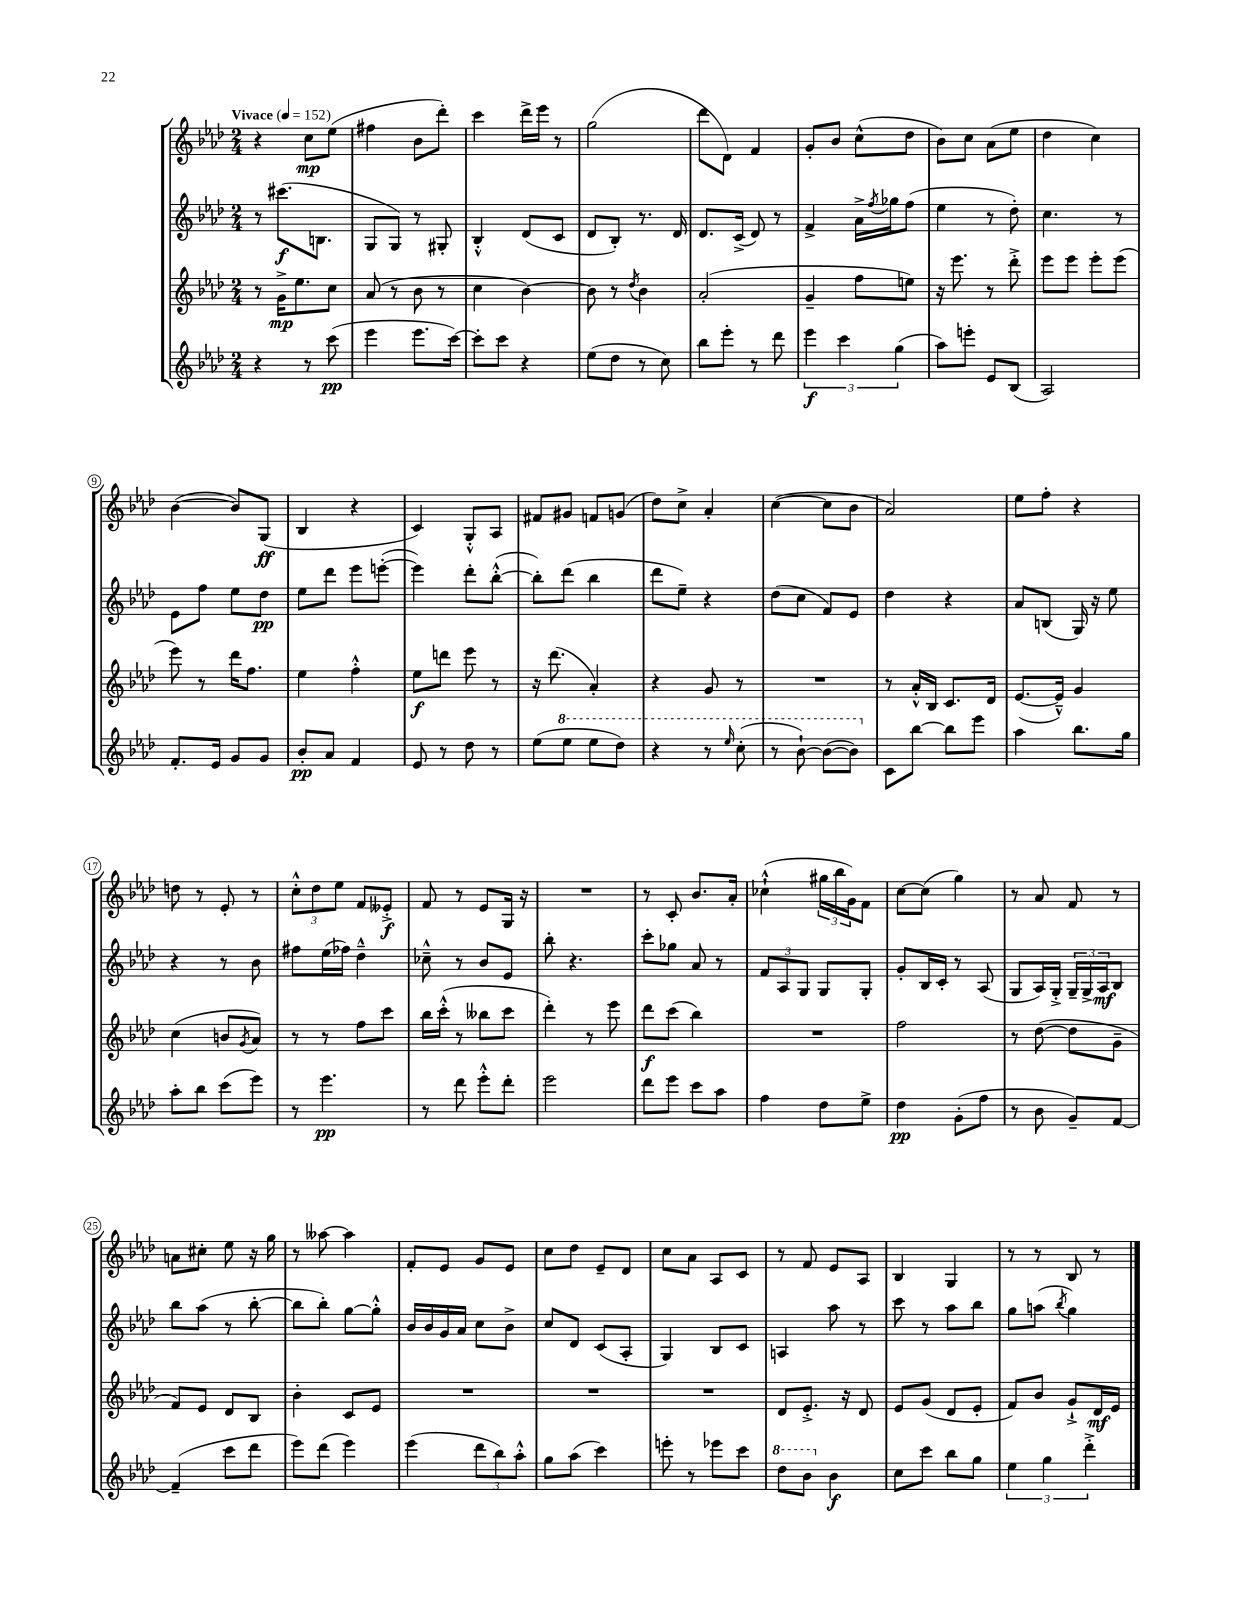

**kern	**dynam	**kern	**dynam	**kern	**dynam	**kern	**dynam
*part4	*part4	*part3	*part3	*part2	*part2	*part1	*part1
*staff4	*staff4	*staff3	*staff3	*staff2	*staff2	*staff1	*staff1
*clefG2	*	*clefG2	*	*clefG2	*	*clefG2	*
*k[b-e-a-d-]	*	*k[b-e-a-d-]	*	*k[b-e-a-d-]	*	*k[b-e-a-d-]	*
*M2/4	*	*M2/4	*	*M2/4	*	*M2/4	*
*MM152	*	*MM152	*	*MM152	*	*MM152	*
=1	=1	=1	=1	=1	=1	=1	=1
!	!	!	!	!	!	!LO:TX:a:B:t=Vivace	!
4r	.	8r	.	8r	.	4r	.
.	.	16g^\KL	mp	(8.ccc#X\L	f	.	.
.	.	8.ee-\	.	.	.	.	.
8r	.	.	.	.	.	8cc\L	mp
.	.	.	.	8.Bn\J	.	.	.
(8ccc\	pp	8cc\J	.	.	.	(8ee-\J	.
=2	=2	=2	=2	=2	=2	=2	=2
4eee-\	.	(8a-/	.	8G/L	.	4ff#X\	.
.	.	8r	.	8G/J)	.	.	.
8.eee-\L	.	8b-\	.	8r	.	8b-\L	.
.	.	8r	.	8G#X'/	.	8ddd-'\J)	.
[16ccc\Jk)	.	.	.	.	.	.	.
=3	=3	=3	=3	=3	=3	=3	=3
8ccc'\L]	.	4cc\	.	4B-'^^/	.	4ccc\	.
8ccc\J	.	.	.	.	.	.	.
4r	.	[4b-\)	.	(8d-/L	.	16ddd-^\LL	.
.	.	.	.	.	.	16eee-\JJ	.
.	.	.	.	8c/J	.	8r	.
=4	=4	=4	=4	=4	=4	=4	=4
(8ee-\L	.	8b-\]	.	8d-/L	.	(2gg\	.
8dd-\J	.	8r	.	8B-'/J)	.	.	.
.	.	8qdd-/	.	.	.	.	.
8r	.	4b-\	.	8.r	.	.	.
8cc\)	.	.	.	.	.	.	.
.	.	.	.	16d-/	.	.	.
=5	=5	=5	=5	=5	=5	=5	=5
8bb-\L	.	(2a-'/	.	8.d-/L	.	8ddd-\L	.
8eee-'\J	.	.	.	.	.	8d-\J)	.
.	.	.	.	(16c^/Jk	.	.	.
8r	.	.	.	8d-/)	.	4f/	.
8ddd-\	.	.	.	8r	.	.	.
=6	=6	=6	=6	=6	=6	=6	=6
6eee-\	f	4g~/	.	4f^/	.	8g'/L	.
.	.	.	.	.	.	8b-/J	.
6ccc\	.	.	.	.	.	.	.
.	.	8ff\L	.	16a-^\LL	.	(8cc^^\L	.
.	.	.	.	8qff/	.	.	.
.	.	.	.	16gg-X\J	.	.	.
(6gg\	.	.	.	.	.	.	.
.	.	8een\J)	.	(8ff\J	.	8dd-\J	.
=7	=7	=7	=7	=7	=7	=7	=7
8aa-\L)	.	16r	.	4ee-\	.	8b-\L)	.
.	.	8.eee-\	.	.	.	.	.
8eeen'\J	.	.	.	.	.	8cc\J	.
8e-/L	.	8r	.	8r	.	(8a-\L	.
(8B-/J	.	8ddd-'^\	.	8dd-'\)	.	8ee-\J	.
=8	=8	=8	=8	=8	=8	=8	=8
2A-/)	.	8eee-\L	.	4.cc\	.	4dd-\	.
.	.	8eee-\J	.	.	.	.	.
.	.	8eee-'\L	.	.	.	4cc\)	.
.	.	(8eee-\J	.	8r	.	.	.
!!LO:LB:g=z
=9	=9	=9	=9	=9	=9	=9	=9
8.f'/L	.	8eee-\)	.	8e-\L	.	([4b-\	.
.	.	8r	.	8ff\J	.	.	.
16e-/Jk	.	.	.	.	.	.	.
8g/L	.	16ddd-\KL	.	8ee-\L	.	8b-/L])	.
.	.	8.ff\J	.	.	.	.	.
8g/J	.	.	.	8dd-\J	pp	(8G/J	ff
=10	=10	=10	=10	=10	=10	=10	=10
8b-'/L	pp	4ee-\	.	8ee-\L	.	4B-/	.
8a-/J	.	.	.	8ddd-\J	.	.	.
4f/	.	4ff'^^\	.	8eee-\L	.	4r	.
.	.	.	.	([8eeen'\J	.	.	.
=11	=11	=11	=11	=11	=11	=11	=11
8e-/	.	8ee-\L	f	4eee\])	.	4c/)	.
8r	.	8dddn\J	.	.	.	.	.
8dd-\	.	8eee-\	.	8ddd-'\L	.	8G'^^/L	.
8r	.	8r	.	([8bb-'^^\J	.	8A-/J	.
=12	=12	=12	=12	=12	=12	=12	=12
(8ee-\L	.	16r	.	8bb-'\L])	.	8f#X/L	.
.	.	(8.ddd-\	.	.	.	.	.
*8va	*	*	*	*	*	*	*
8eee-\J	.	.	.	(8ddd-\J	.	8g#X/J	.
8eee-\L	.	4a-'/)	.	4bb-\	.	8fn/L	.
8ddd-\J)	.	.	.	.	.	(8gn/J	.
=13	=13	=13	=13	=13	=13	=13	=13
4r	.	4r	.	8ddd-\L	.	8dd-\L)	.
.	.	.	.	8ee-~\J)	.	8cc^\J	.
8r	.	8g/	.	4r	.	4a-'/	.
16qqeee-/	.	.	.	.	.	.	.
(8ccc'\	.	8r	.	.	.	.	.
=14	=14	=14	=14	=14	=14	=14	=14
8r	.	2r	.	(8dd-\L	.	([4cc\	.
[8bb-`\)	.	.	.	8cc\J	.	.	.
(8bb-\L_	.	.	.	8f/L)	.	8cc\L]	.
8bb-\J])	.	.	.	8e-/J	.	8b-\J	.
=15	=15	=15	=15	=15	=15	=15	=15
*X8va	*	*	*	*	*	*	*
8c\L	.	8r	.	4dd-\	.	2a-/)	.
[8bb-\J	.	16a-'^^/LL	.	.	.	.	.
.	.	16B-/JJ	.	.	.	.	.
8bb-\L]	.	8.c/L	.	4r	.	.	.
8eee-\J	.	.	.	.	.	.	.
.	.	16d-/Jk	.	.	.	.	.
=16	=16	=16	=16	=16	=16	=16	=16
4aa-\	.	([8.e-/L	.	8a-/L	.	8ee-\L	.
.	.	.	.	(8Bn/J	.	8ff'\J	.
.	.	16e-~^^/Jk])	.	.	.	.	.
8.bb-\L	.	4g/	.	16G/)	.	4r	.
.	.	.	.	16r	.	.	.
.	.	.	.	8ee-\	.	.	.
16gg\Jk	.	.	.	.	.	.	.
!!LO:LB:g=z
=17	=17	=17	=17	=17	=17	=17	=17
8aa-'\L	.	(4cc\	.	4r	.	8ddn\	.
8bb-\J	.	.	.	.	.	8r	.
(8ccc\L	.	8bn/L	.	8r	.	8e-'/	.
.	.	8qg/	.	.	.	.	.
8eee-\J)	.	8a-/J)	.	8b-\	.	8r	.
=18	=18	=18	=18	=18	=18	=18	=18
8r	.	8r	.	8ff#X\L	.	12cc'^^\L	.
.	.	.	.	.	.	12dd-\	.
4.eee-\	pp	8r	.	(16ee-\L	.	.	.
.	.	.	.	.	.	12ee-\J	.
.	.	.	.	16ff-X\JJ)	.	.	.
.	.	8ff\L	.	4dd-~^^\	.	8f/L	.
.	.	8ccc\J	.	.	.	8e--X'^/J	f
=19	=19	=19	=19	=19	=19	=19	=19
8r	.	16bb-\LL	.	8cc-X~^^\	.	8f/	.
.	.	(16ccc'^^\JJ	.	.	.	.	.
8ddd-\	.	8r	.	8r	.	8r	.
8eee-'^^\L	.	8bb--X\L	.	8b-/L	.	8e-/L	.
8ddd-'\J	.	8ccc\J	.	8e-/J	.	16G/Jk	.
.	.	.	.	.	.	16r	.
=20	=20	=20	=20	=20	=20	=20	=20
2eee-\	.	4ddd-'\)	.	8bb-'\	.	2r	.
.	.	.	.	4.r	.	.	.
.	.	8r	.	.	.	.	.
.	.	8eee-\	.	.	.	.	.
=21	=21	=21	=21	=21	=21	=21	=21
8ddd-\L	.	8ddd-\L	f	8ccc'\L	.	8r	.
8eee-\J	.	(8ccc\J	.	8gg-X\J	.	8c'/	.
8ccc\L	.	4bb-\)	.	8a-/	.	8.b-/L	.
8aa-\J	.	.	.	8r	.	.	.
.	.	.	.	.	.	16a-'/Jk	.
=22	=22	=22	=22	=22	=22	=22	=22
4ff\	.	2r	.	12f/L	.	(4cc-X`^^\	.
.	.	.	.	12A-/	.	.	.
.	.	.	.	12G/J	.	.	.
8dd-\L	.	.	.	8G/L	.	24gg#X\LL	.
.	.	.	.	.	.	24bb-\	.
.	.	.	.	.	.	24g\J)	.
8ee-^\J	.	.	.	8G'/J	.	8f\J	.
=23	=23	=23	=23	=23	=23	=23	=23
4dd-\	pp	2ff\	.	8g'/L	.	[8cc\L	.
.	.	.	.	16B-/L	.	(8cc\J]	.
.	.	.	.	16c'/JJ	.	.	.
(8g'\L	.	.	.	8r	.	4gg\)	.
8ff\J	.	.	.	(8A-/	.	.	.
=24	=24	=24	=24	=24	=24	=24	=24
8r	.	8r	.	8G/L	.	8r	.
8b-\	.	([8dd-\	.	16A-/L)	.	8a-/	.
.	.	.	.	16G'^/JJ	.	.	.
8g~/L)	.	8dd-\L]	.	24G~/LL	.	8f/	.
.	.	.	.	24G^/	.	.	.
.	.	.	.	24A-/J	mf	.	.
[8f/J	.	8g~\J	.	8B-/J	.	8r	.
!!LO:LB:g=z
=25	=25	=25	=25	=25	=25	=25	=25
(4f~/]	.	8f/L)	.	8bb-\L	.	8an\L	.
.	.	8e-/J	.	(8aa-\J	.	8cc#X'\J	.
8ccc\L	.	8d-/L	.	8r	.	8ee-\	.
8ddd-\J	.	8B-/J	.	[8bb-'\	.	16r	.
.	.	.	.	.	.	16gg\	.
=26	=26	=26	=26	=26	=26	=26	=26
8eee-\L)	.	4b-'\	.	8bb-\L]	.	8r	.
(8ddd-\J	.	.	.	8bb-'\J)	.	[8aa--X\	.
4eee-\)	.	8c/L	.	[8gg\L	.	4aa--\]	.
.	.	8e-/J	.	8gg'^^\J]	.	.	.
=27	=27	=27	=27	=27	=27	=27	=27
(4eee-\	.	2r	.	16b-/LL	.	8f'/L	.
.	.	.	.	16b-/	.	.	.
.	.	.	.	16g/	.	8e-/J	.
.	.	.	.	16a-/JJ	.	.	.
12ddd-\L	.	.	.	8cc\L	.	8g/L	.
12bb-\)	.	.	.	.	.	.	.
.	.	.	.	8b-^\J	.	8e-/J	.
12aa-'^^\J	.	.	.	.	.	.	.
=28	=28	=28	=28	=28	=28	=28	=28
8gg\L	.	2r	.	8cc/L	.	8cc\L	.
(8aa-\J	.	.	.	8d-/J	.	8dd-\J	.
4ccc\)	.	.	.	(8c/L	.	8e-~/L	.
.	.	.	.	8A-'/J	.	8d-/J	.
=29	=29	=29	=29	=29	=29	=29	=29
8eeen'\	.	2r	.	4G/)	.	8cc\L	.
8r	.	.	.	.	.	8a-\J	.
8eee-X\L	.	.	.	8B-/L	.	8A-/L	.
8ccc\J	.	.	.	8c/J	.	8c/J	.
=30	=30	=30	=30	=30	=30	=30	=30
*8va	*	*	*	*	*	*	*
8ddd-\L	.	8d-/L	.	4An/	.	8r	.
8bb-\J	.	8.e-'^/J	.	.	.	8f/	.
*X8va	*	*	*	*	*	*	*
4b-\	f	.	.	8aa-\	.	8e-/L	.
.	.	16r	.	.	.	.	.
.	.	8d-/	.	8r	.	8A-/J	.
=31	=31	=31	=31	=31	=31	=31	=31
8cc\L	.	8e-/L	.	8ccc\	.	4B-/	.
8ccc\J	.	(8g/J	.	8r	.	.	.
8bb-\L	.	8d-/L	.	8aa-\L	.	4G/	.
8gg\J	.	8e-'/J	.	8bb-\J	.	.	.
=32	=32	=32	=32	=32	=32	=32	=32
6ee-\	.	8f/L)	.	8gg\L	.	8r	.
.	.	8b-/J	.	(8aan\J	.	8r	.
6gg\	.	.	.	.	.	.	.
.	.	.	.	8qbb-/	.	.	.
.	.	8g`^/L	.	4gg\)	.	8B-/	.
6ddd-'^\	.	.	.	.	.	.	.
.	.	16d-/L	mf	.	.	8r	.
.	.	16e-/JJ	.	.	.	.	.
==	==	==	==	==	==	==	==
*-	*-	*-	*-	*-	*-	*-	*-
